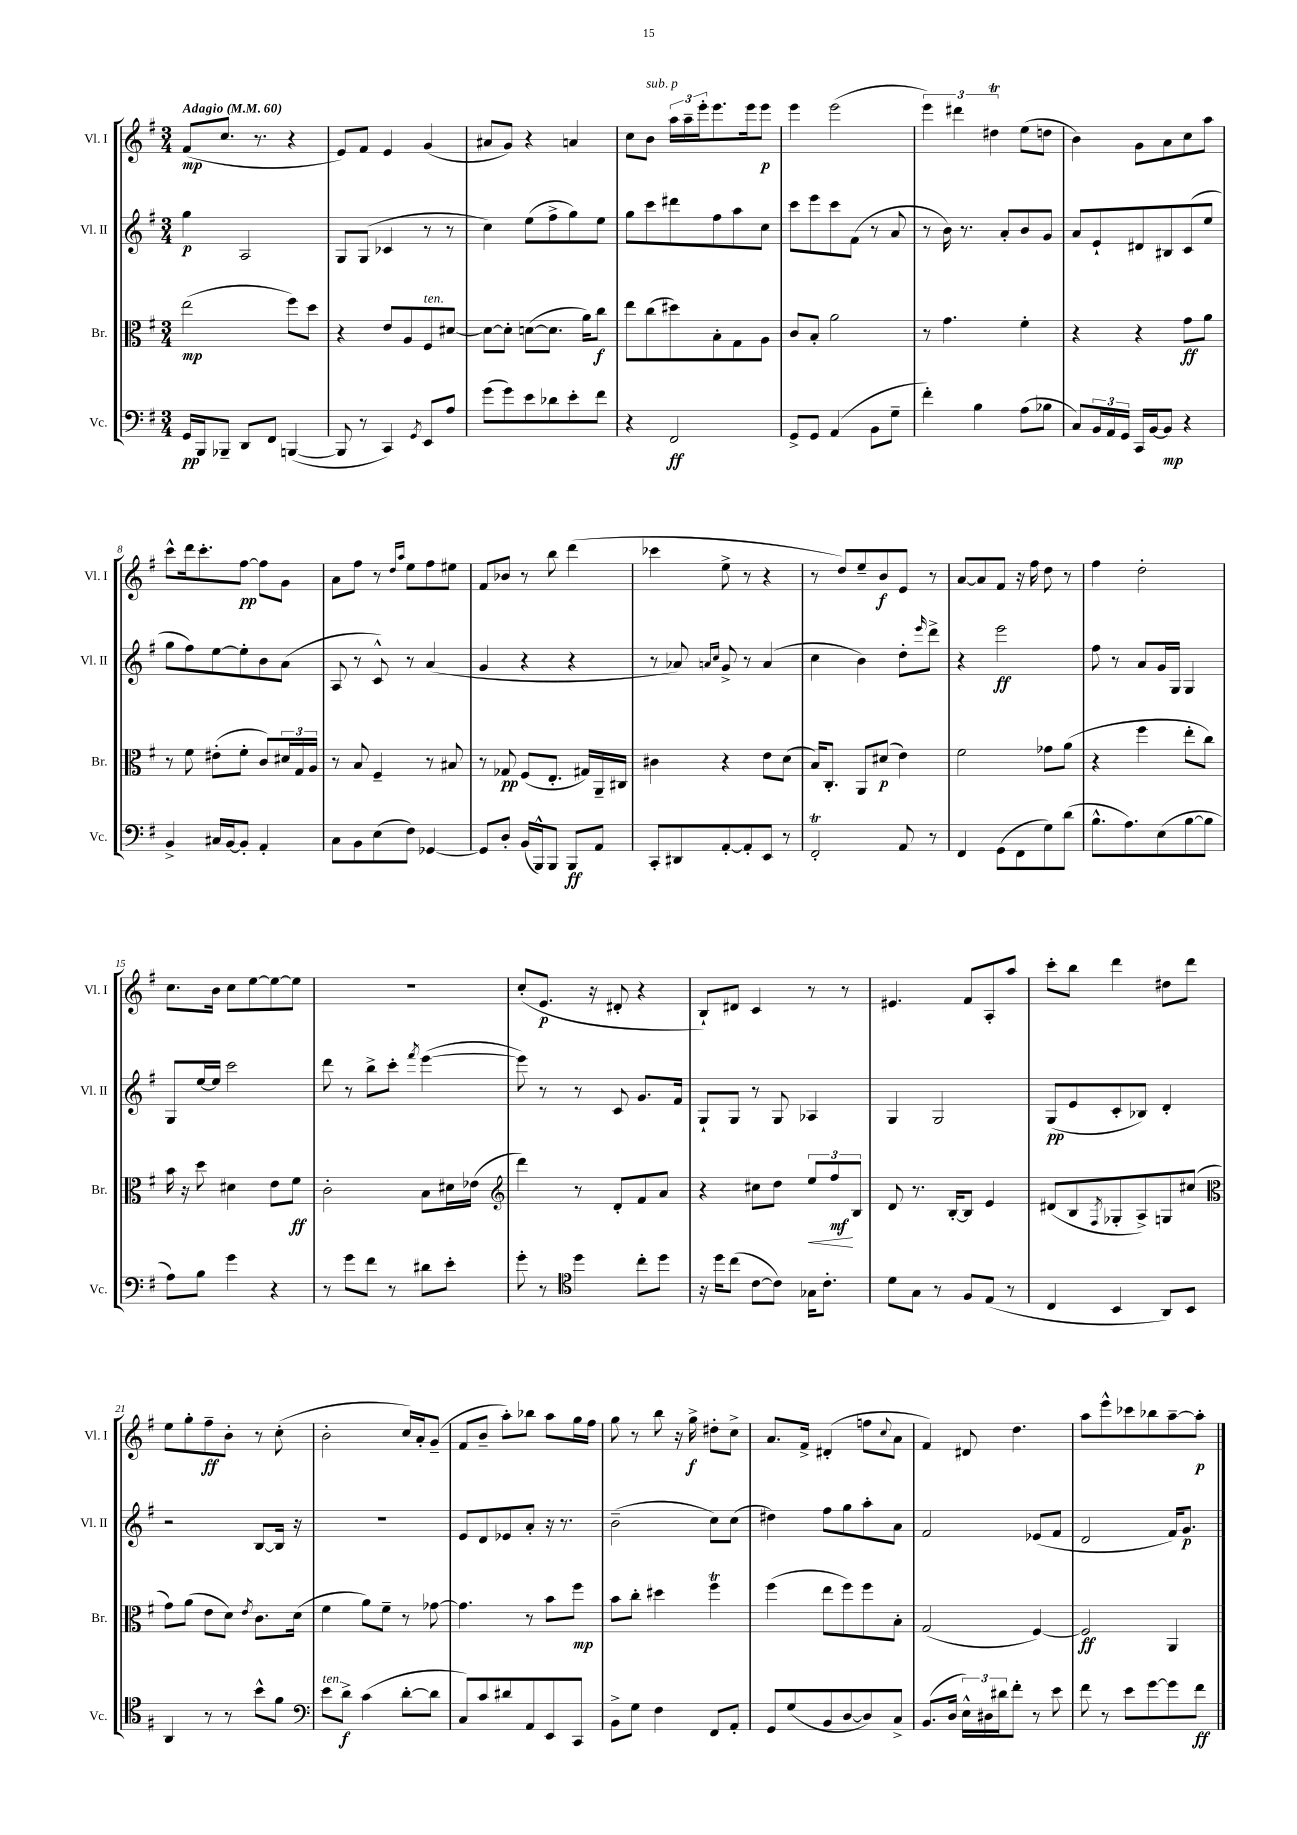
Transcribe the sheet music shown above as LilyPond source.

<<
\new StaffGroup <<
\new Staff = "s0" \with { instrumentName = "Vl. I" shortInstrumentName = "Vl. I" } {
    \clef treble \key g \major \numericTimeSignature \time 3/4 \tempo "Adagio" 4 = 60
    fis'8\mp( c''8. r8. r4 |
    e'8) fis'8 e'4 g'4( |
    ais'8 g'8) r4 a'4 |
    c''8 b'8^\markup { \italic "sub. p" } \tuplet 3/2 { a''16 a''16-- e'''16-. } e'''8. e'''16 e'''8\p |
    e'''4 e'''2( |
    \tuplet 3/2 { e'''4) dis'''4 dis''4\trill } e''8( d''8 |
    b'4) g'8 a'8 c''8 a''8 |
    c'''8-^ d'''16 c'''8.-. fis''8~\pp fis''8 g'8 |
    a'8 fis''8 r8 \grace { d''16 a''16 } e''8 fis''8 eis''8 |
    fis'8 bes'8 r8 b''8 d'''4( |
    ces'''4 e''8-> r8 r4 |
    r8 d''8) e''8-- b'8\f e'8 r8 |
    a'8~ a'8 fis'8 r16 fis''16 d''8 r8 |
    fis''4 d''2-. |
    c''8. b'16 c''8 e''8~ e''8~ e''8 |
    R2. |
    c''8-.( e'8.\p r16 dis'8-. r4 |
    b8-!) dis'8 c'4 r8 r8 |
    eis'4. fis'8 a8-. a''8 |
    c'''8-. b''8 d'''4 dis''8 d'''8 |
    e''8 g''8-. fis''8--\ff b'8-. r8 c''8-.( |
    b'2-. c''16) a'16-. g'8--( |
    fis'8 b'8-- a''8-.) bes''8 a''8 g''16 fis''16 |
    g''8 r8 b''8 r16 g''16->\f dis''8-. c''8-> |
    a'8. fis'16-> dis'4-.( f''8 \appoggiatura { c''8 } a'8 |
    fis'4) dis'8 d''4. |
    a''8 e'''8-^ ces'''8 bes''8 a''8~-- a''8-.\p \bar "|." |
}
\new Staff = "s1" \with { instrumentName = "Vl. II" shortInstrumentName = "Vl. II" } {
    \clef treble \key g \major \numericTimeSignature \time 3/4
    g''4\p a2 |
    g8 g8( ces'4 r8 r8 |
    c''4) e''8( fis''8-> g''8) e''8 |
    g''8 c'''8 dis'''8 fis''8 a''8 c''8 |
    c'''8 e'''8 c'''8 fis'8( r8 a'8 |
    r8 b'16) r8. a'8-. b'8 g'8 |
    a'8 e'8-! dis'8 bis8 c'8( e''8 |
    g''8 fis''8) e''8~ e''8-. b'8 a'8( |
    a8 r8 c'8-^) r8 a'4( |
    g'4 r4 r4 |
    r8 aes'8) \grace { a'16 c''16 } g'8-> r8 a'4( |
    c''4 b'4) d''8-. \grace { e'''16 } d'''8-> |
    r4 e'''2\ff |
    fis''8 r8 a'8 g'16 g16 g4 |
    g8 e''16~ e''16 c'''2 |
    d'''8 r8 b''8-> c'''8-. \acciaccatura { fis'''8 } e'''4~( |
    e'''8) r8 r8 c'8 g'8. fis'16 |
    g8-! g8 r8 g8 aes4 |
    g4 g2 |
    g8\pp( e'8 c'8-. bes8) d'4-. |
    r2 b8~ b16 r16 |
    R2. |
    e'8 d'8 ees'8 a'8-. r16 r8. |
    b'2--( c''8) c''8( |
    dis''4) fis''8 g''8 a''8-. a'8 |
    fis'2 ees'8( fis'8 |
    d'2 fis'16) g'8.\p \bar "|." |
}
\new Staff = "s2" \with { instrumentName = "Br." shortInstrumentName = "Br." } {
    \clef alto \key g \major \numericTimeSignature \time 3/4
    e''2\mp( fis''8) d''8 |
    r4 e'8 a8 fis8^\markup { \italic "ten." } dis'8~ |
    dis'8~ dis'8-. d'8~( d'8. a'16) c''8\f |
    e''8 c''8( dis''8) b8-. g8 a8 |
    c'8 b8-. a'2 |
    r8 g'4. fis'4-. |
    r4 r4 g'8\ff a'8 |
    r8 fis'8 eis'8-.( fis'8-. c'8) \tuplet 3/2 { dis'16 g16 a16 } |
    r8 b8 fis4-- r8 bis8 |
    r8 ges8\pp fis8( e8.-. gis16) a,16-- cis16 |
    cis'4 r4 e'8 d'8( |
    b16) c8.-. a,8 dis'8\p( e'4) |
    fis'2 ges'8 a'8( |
    r4 fis''4 e''8-. c''8) |
    b'16 r16 d''8 dis'4 e'8 fis'8\ff |
    c'2-. b8 dis'16 ees'16( |
    \clef treble d'''4) r8 d'8-. fis'8 a'8 |
    r4 cis''8 d''8 \tuplet 3/2 { e''8\< fis''8\mf\! b8 } |
    d'8 r8. b16~-. b8 e'4 |
    dis'8( b8 \acciaccatura { fis8 } ges8-. a8->) g8 cis''8( |
    \clef alto g'8) a'8( e'8 d'8) \acciaccatura { e'8 } c'8. d'16( |
    fis'4 a'8) fis'8-- r8 ges'8~ |
    ges'4. r8 b'8 fis''8\mp |
    b'8 c''8-. dis''4 fis''4\trill |
    fis''4( e''8 fis''8) fis''8 b8-. |
    g2( fis4~) |
    fis2\ff a,4 \bar "|." |
}
\new Staff = "s3" \with { instrumentName = "Vc." shortInstrumentName = "Vc." } {
    \clef bass \key g \major \numericTimeSignature \time 3/4
    g,16\pp b,,16 bes,,8-- d,8 fis,8 b,,4~( |
    b,,8 r8 c,4) \acciaccatura { g,8 } e,8 a8 |
    g'8( g'8) e'8 des'8 e'8-. fis'8 |
    r4 fis,2\ff |
    g,8-> g,8 a,4( b,8 g8-- |
    fis'4-.) b4 a8( bes8 |
    c8) \tuplet 3/2 { b,16 a,16 g,16 } c,16 b,16~ b,8\mp r4 |
    b,4-> cis16 b,16~ b,8-. a,4-. |
    c8 b,8 e8( fis8) ges,4~ |
    ges,8 d8-. b,16( b,,16-^) b,,8 b,,8\ff a,8 |
    c,8-. dis,8 a,8~-. a,8-. e,8 r8 |
    fis,2-.\trill a,8 r8 |
    fis,4 g,8( fis,8 g8) d'8( |
    b8.-^ a8.) e8( b8~ b8 |
    a8) b8 g'4 r4 |
    r8 g'8 fis'8 r8 dis'8 e'8-. |
    g'8-. r8 \clef tenor d''4 c''8-. d''8 |
    r16 d''16 c''8( c'8~ c'8) ges16 c'8.-. |
    d'8 g8 r8 fis8 e8( r8 |
    c4 b,4 a,8) b,8 |
    a,4 r8 r8 b'8-^ fis'8 |
    \clef bass e'8^\markup { \italic "ten." } d'8->\f c'4( d'8~-. d'8 |
    c8) c'8 dis'8 a,8 e,8 c,8 |
    b,8-> g8 fis4 fis,8 a,8-. |
    g,8 g8( b,8 d8~ d8) c8-> |
    b,8.( d16 \tuplet 3/2 { e16-^) dis16 dis'16 } fis'8-. r8 e'8 |
    fis'8 r8 e'8 g'8~ g'8 fis'8\ff \bar "|." |
}
>>
>>
